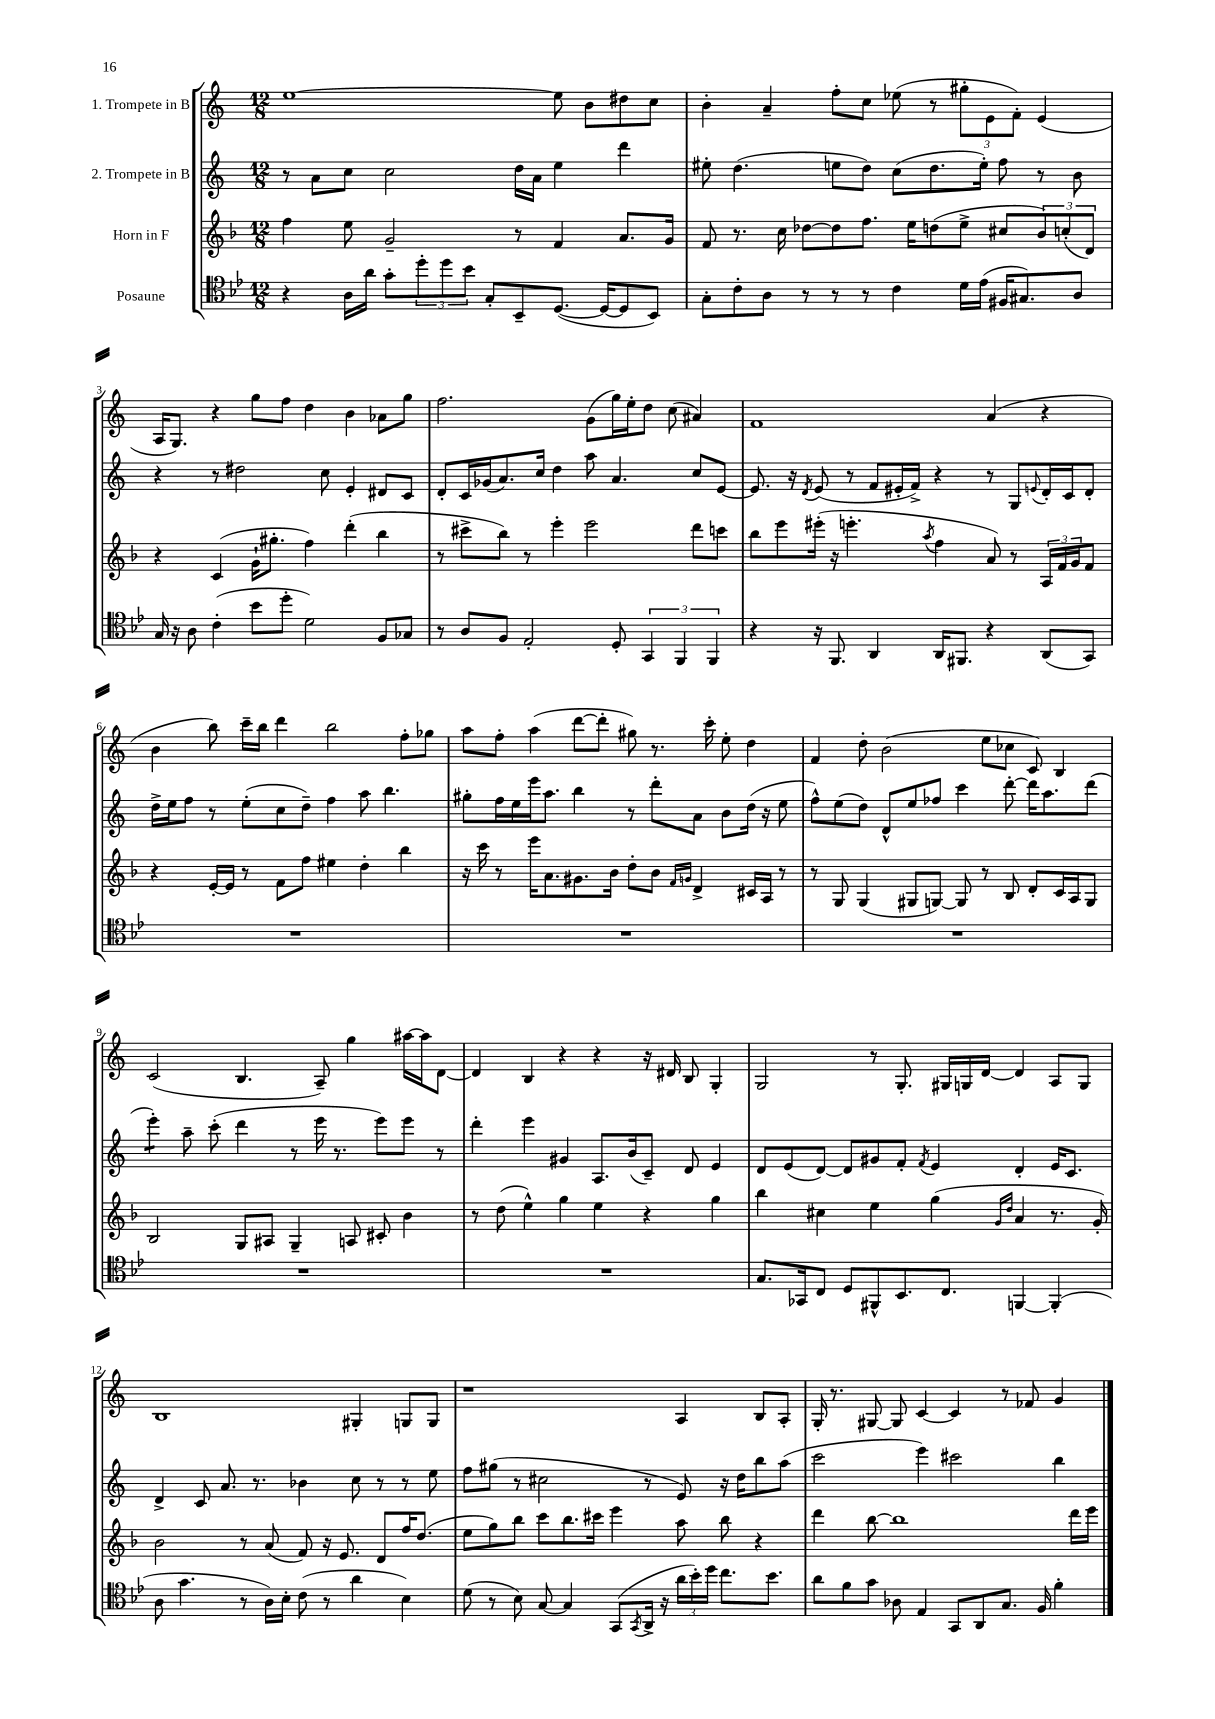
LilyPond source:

<<
\new StaffGroup <<
\new Staff = "s0" \with { instrumentName = "1. Trompete in B" } {
    \clef treble \key c \major \numericTimeSignature \time 12/8
    e''1~ e''8 b'8 dis''8 c''8 |
    b'4-. a'4-- f''8-. c''8 ees''8( r8 \tuplet 3/2 { gis''8-. e'8 f'8-.) } e'4( |
    a16 g8.) r4 g''8 f''8 d''4 b'4 aes'8 g''8 |
    f''2. g'8( g''16) e''16-. d''8 c''8( ais'4) |
    f'1 a'4( r4 |
    b'4 b''8) c'''16-- b''16 d'''4 b''2 f''8-. ges''8 |
    a''8 f''8-. a''4( d'''8~ d'''8-. gis''8) r8. c'''16-. e''8-. d''4 |
    f'4 d''8-. b'2( e''8 ces''8 c'8) b4 |
    c'2( b4. a8--) g''4 ais''16~ ais''16 d'8~ |
    d'4 b4 r4 r4 r16 dis'16 b8 g4-. |
    g2 r8 g8.-. gis16 g16 d'16~ d'4 a8 g8 |
    b1 gis4-. g8 g8 |
    r1 a4 b8 a8-. |
    g16-. r8. gis8~ gis8 c'4~ c'4 r8 fes'8 g'4 \bar "|." |
}
\new Staff = "s1" \with { instrumentName = "2. Trompete in B" } {
    \clef treble \key c \major \numericTimeSignature \time 12/8
    r8 a'8 c''8 c''2 d''16 a'16 e''4 d'''4 |
    eis''8-. d''4.( e''8 d''8) c''8( d''8. e''16-.) f''8 r8 b'8 |
    r4 r8 dis''2 c''8 e'4-. dis'8 c'8 |
    d'8-. c'16 ges'16( a'8.) c''16 d''4 a''8 a'4. c''8 e'8~ |
    e'8. r16 \acciaccatura { d'8 } e'8( r8 f'8 eis'16-. f'16->) r4 r8 g8 \appoggiatura { e'8 } d'16-. c'16 d'8-. |
    d''16-> e''16 f''8 r8 e''8-.( c''8 d''8--) f''4 a''8 b''4. |
    gis''8-. f''16 e''16 e'''16 a''8. b''4 r8 d'''8-. a'8 b'8 d''16( r16 e''8 |
    f''8-^) e''8( d''8) d'8-^ e''8 fes''8 c'''4 d'''8~-. d'''16 a''8. d'''8( |
    e'''4:8-.) a''8-- c'''8-.( d'''4 r8 e'''16 r8. e'''8) e'''8 r8 |
    d'''4-. e'''4 gis'4 a8. b'16( c'8--) d'8 e'4 |
    d'8 e'8( d'8~) d'8 gis'8 f'8-. \acciaccatura { f'8 } e'4 d'4-. e'16 c'8. |
    d'4-> c'8 a'8. r8. bes'4 c''8 r8 r8 e''8 |
    f''8 gis''8( r8 cis''2 r8 e'8) r16 d''16 b''8 a''8( |
    c'''2 e'''4) cis'''2 b''4 \bar "|." |
}
\new Staff = "s2" \with { instrumentName = "Horn in F" } {
    \clef treble \key f \major \numericTimeSignature \time 12/8
    f''4 e''8 g'2-- r8 f'4 a'8. g'16 |
    f'8 r8. c''16 des''8~ des''8 f''8. e''16 d''8( e''8-> cis''8 \tuplet 3/2 { bes'8) c''8-.( d'8) } |
    r4 c'4( g'16-! gis''8.-. f''4) d'''4-.( bes''4 |
    r8 cis'''8-> bes''8) r8 e'''4-. e'''2 d'''8 c'''8 |
    bes''8 e'''8 eis'''16-.( r16 e'''4.-. \acciaccatura { a''8 } f''4 a'8) r8 \tuplet 3/2 { a16 f'16 g'16 } f'8 |
    r4 e'16~-. e'16 r8 f'8 f''8 eis''4 d''4-. bes''4 |
    r16 c'''16 r8 e'''16 a'8. gis'8. bes'16 d''8-. bes'8 \grace { f'16 g'16 } d'4-> cis'16 a16 r8 |
    r8 g8 g4( gis8 g8~) g8 r8 bes8 d'8-. c'16 a16 g8 |
    bes2 g8 ais8 g4-- a8 cis'8-. bes'4 |
    r8 d''8( e''4-^) g''4 e''4 r4 g''4 |
    bes''4 cis''4 e''4 g''4( \grace { g'16 d''16 } a'4 r8. g'16-.) |
    bes'2 r8 a'8( f'8) r16 e'8. d'8 f''16 d''8.( |
    e''8 g''8) bes''8 c'''8 bes''8. cis'''16 e'''4 a''8 bes''8 r4 |
    d'''4 bes''8~ bes''1 d'''16 e'''16 \bar "|." |
}
\new Staff = "s3" \with { instrumentName = "Posaune" } {
    \clef tenor \key bes \major \numericTimeSignature \time 12/8
    r4 a16 a'16 g'8-. \tuplet 3/2 { d''8-. d''8 bes'8 } g8-. bes,8-- d8.~( d16~ d8 bes,8) |
    g8-. c'8-. a8 r8 r8 r8 c'4 d'16 ees'16( fis16 gis8.) a8 |
    g16 r16 a8 c'4-.( bes'8 d''8-. d'2) f8 ges8 |
    r8 a8 f8 ees2-. d8-. \tuplet 3/2 { g,4 f,4 f,4 } |
    r4 r16 f,8. a,4 a,16 fis,8. r4 a,8( g,8) |
    R1. |
    R1. |
    R1. |
    R1. |
    R1. |
    g8. ges,16 c8 d8 fis,8-^ bes,8. c8. f,4~ f,4-.( |
    a8 g'4. r8 a16) bes16-. c'8( r8 a'4 bes4) |
    d'8( r8 bes8) g8~ g4 g,8( \acciaccatura { g,8 } a,16-> r16 \tuplet 3/2 { a'16 bes'16-.) d''16 } c''8. bes'8. |
    a'8 f'8 g'8 aes8 ees4 g,8 a,8 g8. f16 f'4-. \bar "|." |
}
>>
>>
